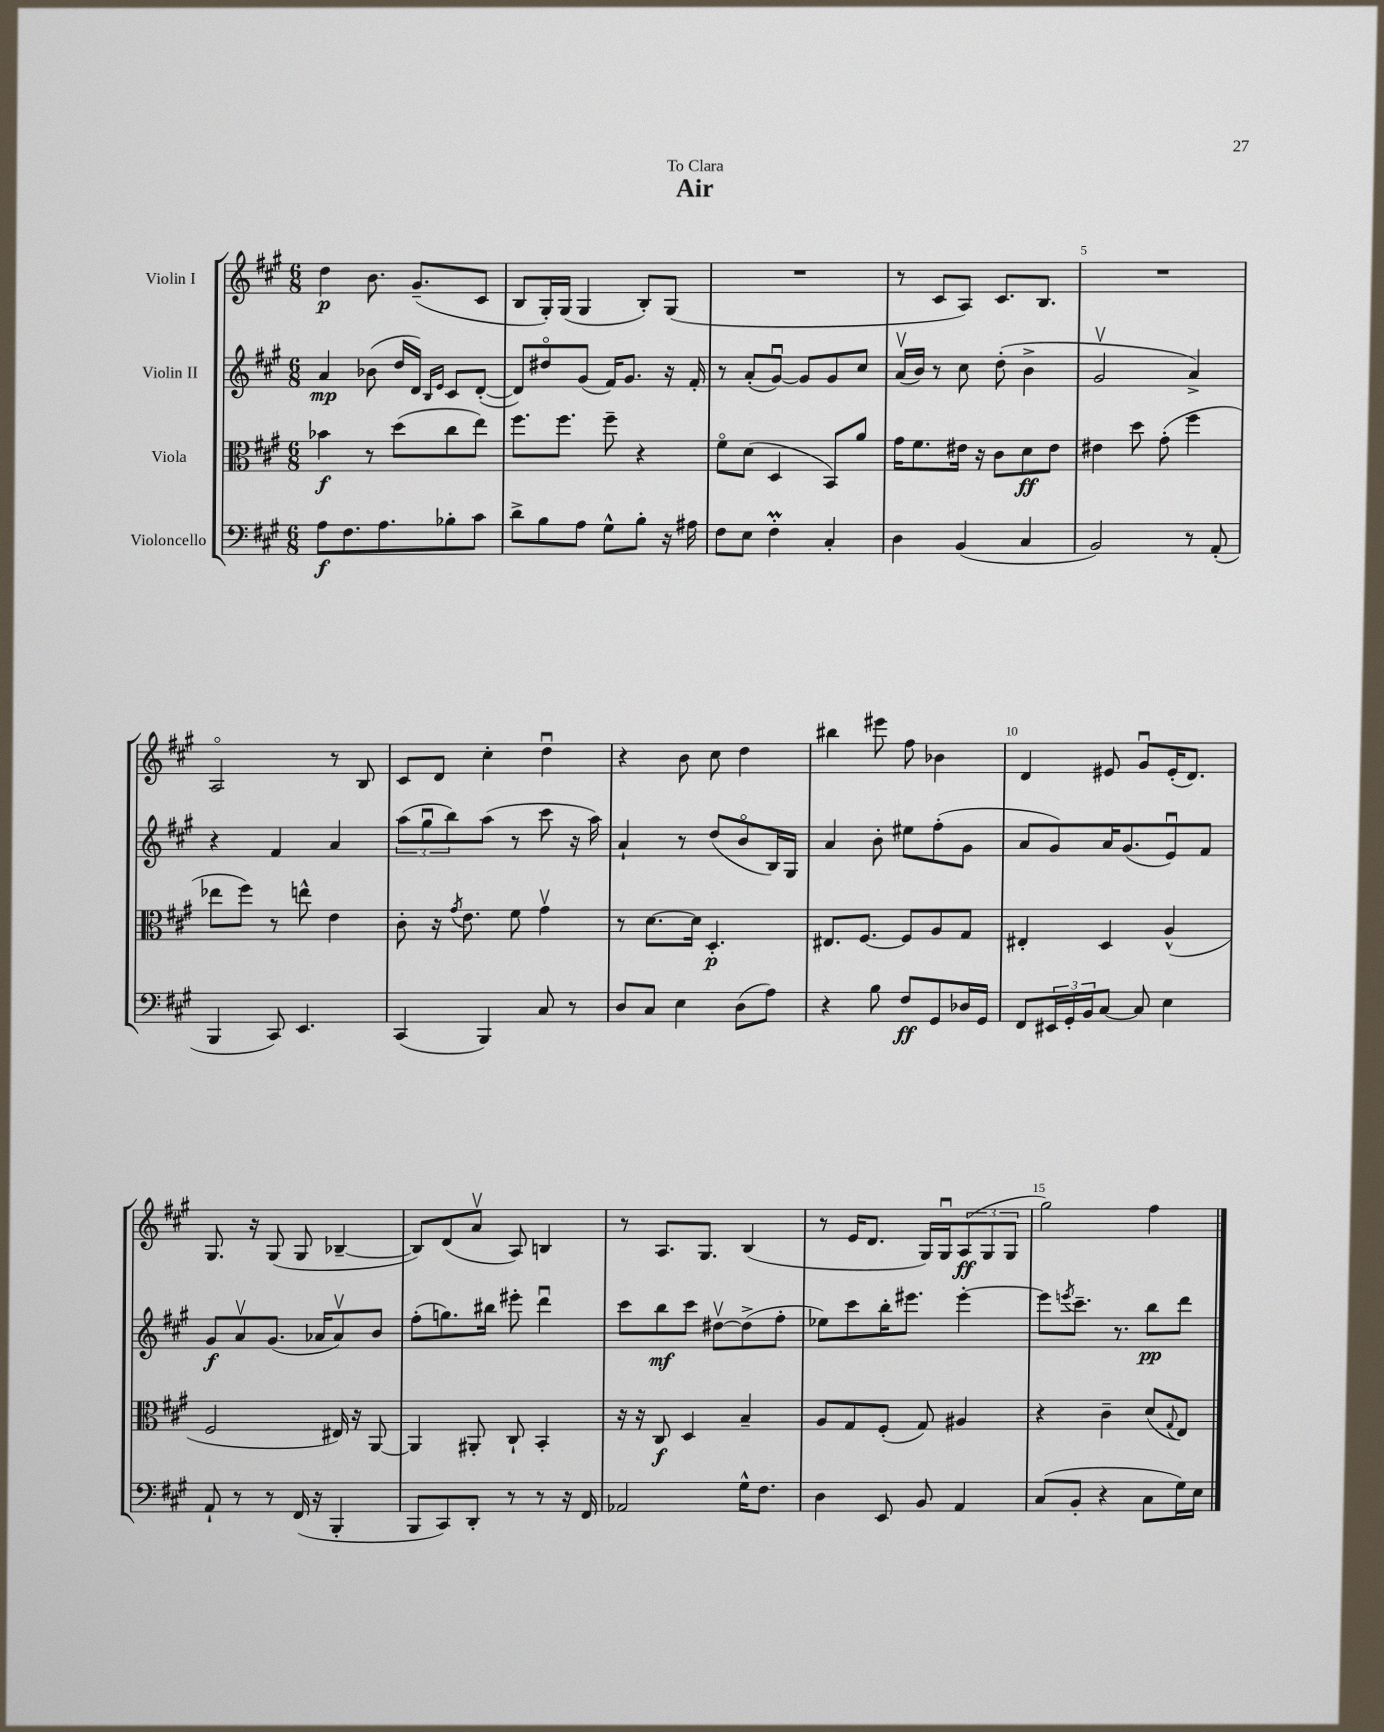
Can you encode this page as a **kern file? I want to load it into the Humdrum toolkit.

**kern	**dynam	**kern	**dynam	**kern	**dynam	**kern	**dynam
*part4	*part4	*part3	*part3	*part2	*part2	*part1	*part1
*staff4	*staff4	*staff3	*staff3	*staff2	*staff2	*staff1	*staff1
*I"Violoncello	*	*I"Viola	*	*I"Violin II	*	*I"Violin I	*
*clefF4	*	*clefC3	*	*clefG2	*	*clefG2	*
*k[f#c#g#]	*	*k[f#c#g#]	*	*k[f#c#g#]	*	*k[f#c#g#]	*
*M6/8	*	*M6/8	*	*M6/8	*	*M6/8	*
=1	=1	=1	=1	=1	=1	=1	=1
8A\L	f	4b-X\	f	4a/	mp	4dd\	p
8.F#\	.	.	.	.	.	.	.
.	.	8r	.	(8b-X\	.	8.b\	.
8.A\	.	.	.	.	.	.	.
.	.	(8dd\L	.	16dd/LL	.	.	.
.	.	.	.	16d/JJ)	.	(8.g#~/L	.
.	.	.	.	16qqB/LL	.	.	.
.	.	.	.	16qqe/JJ	.	.	.
8B-X'\	.	8cc#\	.	8c#/L	.	.	.
8c#\J	.	8ee\J)	.	([8d'/J	.	8c#/J	.
=2	=2	=2	=2	=2	=2	=2	=2
8d^\L	.	8.ff#\L	.	8d/L])	.	8B/L	.
8B\	.	.	.	8dd#X/	.	16G#'/L)	.
.	.	8.ff#\J	.	.	.	(16G#/JJ	.
8A\J	.	.	.	(8g#/J	.	4G#/	.
8G#^^\L	.	8ff#~\	.	16f#/KL)	.	.	.
.	.	.	.	8.g#/J	.	.	.
8B'\J	.	4r	.	.	.	8B'/L)	.
16r	.	.	.	16r	.	(8G#/J	.
16A#X\	.	.	.	16f#'/	.	.	.
=3	=3	=3	=3	=3	=3	=3	=3
8F#\L	.	8f#\L	.	8r	.	2.r	.
8E\J	.	(8d\J	.	(8a'/L	.	.	.
4F#M'\	.	4D/	.	[8g#u/J)	.	.	.
.	.	.	.	8g#/L]	.	.	.
4C#'/	.	8BB/L)	.	8g#/	.	.	.
.	.	8a/J	.	8cc#/J	.	.	.
=4	=4	=4	=4	=4	=4	=4	=4
4D\	.	16g#\KL	.	(16av/LL	.	8r	.
.	.	8.f#\	.	16b/JJ)	.	.	.
.	.	.	.	8r	.	8c#/L	.
(4BB/	.	16e#X\Jk	.	8cc#\	.	8A/J)	.
.	.	16r	.	.	.	.	.
.	.	8c#\L	.	(8dd'\	.	8.c#/L	.
4C#/	.	8d\	ff	4b^\	.	.	.
.	.	.	.	.	.	8.B/J	.
.	.	8e#\J	.	.	.	.	.
=5	=5	=5	=5	=5	=5	=5	=5
2BB/)	.	4e#X\	.	2g#v/	.	2.r	.
.	.	8dd\	.	.	.	.	.
.	.	(8g#'\	.	.	.	.	.
8r	.	4ff#\	.	4a^/)	.	.	.
(8AA'/	.	.	.	.	.	.	.
!!LO:LB:g=z
=6	=6	=6	=6	=6	=6	=6	=6
4BBB/	.	8ee-X\L	.	4r	.	2A/	.
.	.	8ff#\J)	.	.	.	.	.
8CC#/)	.	8r	.	4f#/	.	.	.
4.EE/	.	8een^^\	.	.	.	.	.
.	.	4e\	.	4a/	.	8r	.
.	.	.	.	.	.	8B/	.
=7	=7	=7	=7	=7	=7	=7	=7
(4CC#/	.	8c#'\	.	(12aa\L	.	8c#/L	.
.	.	.	.	12gg#u\	.	.	.
.	.	16r	.	.	.	8d/J	.
.	.	.	.	12bb\)	.	.	.
.	.	8qg#/	.	.	.	.	.
.	.	8.e\	.	.	.	.	.
4BBB/)	.	.	.	(8aa\J	.	4cc#'\	.
.	.	8f#\	.	8r	.	.	.
8C#/	.	4g#v\	.	8ccc#\	.	4ddu\	.
8r	.	.	.	16r	.	.	.
.	.	.	.	16aa\)	.	.	.
=8	=8	=8	=8	=8	=8	=8	=8
8D/L	.	8r	.	4a`/	.	4r	.
8C#/J	.	[8.d\L	.	.	.	.	.
4E\	.	.	.	8r	.	8b\	.
.	.	16d\Jk]	.	.	.	.	.
.	.	4.D'/	p	(8dd/L	.	8cc#\	.
(8D\L	.	.	.	8b/	.	4dd\	.
8A\J)	.	.	.	16B/L)	.	.	.
.	.	.	.	16G#/JJ	.	.	.
=9	=9	=9	=9	=9	=9	=9	=9
4r	.	8.E#X/L	.	4a/	.	4bb#X\	.
.	.	[8.F#/J	.	.	.	.	.
8B\	.	.	.	8b'\	.	8eee#X\	.
8F#/L	ff	8F#/L]	.	8ee#X\L	.	8ff#\	.
8GG#/	.	8A/	.	(8ff#'\	.	4b-X\	.
16D-X/L	.	8G#/J	.	8g#\J	.	.	.
16GG#/JJ	.	.	.	.	.	.	.
=10	=10	=10	=10	=10	=10	=10	=10
8FF#/L	.	4E#X'/	.	8a/L	.	4d/	.
24EE#X/L	.	.	.	8g#/)	.	.	.
24GG#'/	.	.	.	.	.	.	.
24BB/J	.	.	.	.	.	.	.
[8C#/J	.	4D/	.	16a/K	.	8e#X/	.
.	.	.	.	(8.g#/	.	.	.
8C#/]	.	.	.	.	.	8g#u/L	.
4E\	.	(4A^^/	.	8eu/)	.	(16e#'/K	.
.	.	.	.	.	.	8.d/J)	.
.	.	.	.	8f#/J	.	.	.
!!LO:LB:g=z
=11	=11	=11	=11	=11	=11	=11	=11
8AA`/	.	2F#/	.	8g#/L	f	8.G#/	.
8r	.	.	.	8av/	.	.	.
.	.	.	.	.	.	16r	.
8r	.	.	.	(8.g#/J	.	(8G#/	.
(16FF#/	.	.	.	.	.	8G#/	.
16r	.	.	.	16a-X/KL	.	.	.
4BBB'/	.	16E#X/)	.	8a-v/)	.	[4B-X~/	.
.	.	16r	.	.	.	.	.
.	.	[8AA/	.	8b/J	.	.	.
=12	=12	=12	=12	=12	=12	=12	=12
8BBB/L	.	4AA/]	.	(8ff#'\L	.	8B-/L])	.
8CC#/)	.	.	.	8.ggn\)	.	(8d/	.
8DD'/J	.	8AA#X'/	.	.	.	8av/J	.
.	.	.	.	16bb#X\Jk	.	.	.
8r	.	8C#`/	.	8eee#X'\	.	8A/)	.
8r	.	4BB'/	.	4dddu\	.	4Bn/	.
16r	.	.	.	.	.	.	.
16FF#/	.	.	.	.	.	.	.
=13	=13	=13	=13	=13	=13	=13	=13
2AA-X/	.	16r	.	8ccc#\L	.	8r	.
.	.	16r	.	.	.	.	.
.	.	8C#/	f	8bb\	mf	8.A/L	.
.	.	4D/	.	8ccc#\J	.	.	.
.	.	.	.	.	.	8.G#/J	.
.	.	.	.	[8dd#Xv\L	.	.	.
16G#^^\KL	.	4B~/	.	(8dd#^\]	.	(4B/	.
8.F#\J	.	.	.	.	.	.	.
.	.	.	.	8ff#'\J	.	.	.
=14	=14	=14	=14	=14	=14	=14	=14
4D\	.	8A/L	.	8ee-X\L)	.	8r	.
.	.	8G#/	.	8ccc#\	.	16e/KL	.
.	.	.	.	.	.	8.d/J	.
8EE/	.	(8F#'/J	.	16bb'\K	.	.	.
.	.	.	.	8.eee#X\J	.	.	.
8BB/	.	8G#/)	.	.	.	16G#/LL)	.
.	.	.	.	.	.	16G#u/J	.
4AA/	.	4A#X/	.	[4eee#'\	.	(12A/	ff
.	.	.	.	.	.	12G#/	.
.	.	.	.	.	.	12G#/J	.
=15	=15	=15	=15	=15	=15	=15	=15
(8C#/L	.	4r	.	8eee#\L]	.	2gg#\)	.
.	.	.	.	8qeeen/	.	.	.
8BB'/J	.	.	.	8.ccc#~\J	.	.	.
4r	.	4c#~\	.	.	.	.	.
.	.	.	.	8.r	.	.	.
8C#\L	.	(8d/L	.	8bb\L	pp	4ff#\	.
.	.	8qqG#/	.	.	.	.	.
16G#\L)	.	8E/J)	.	8ddd\J	.	.	.
16E\JJ	.	.	.	.	.	.	.
==	==	==	==	==	==	==	==
*-	*-	*-	*-	*-	*-	*-	*-
